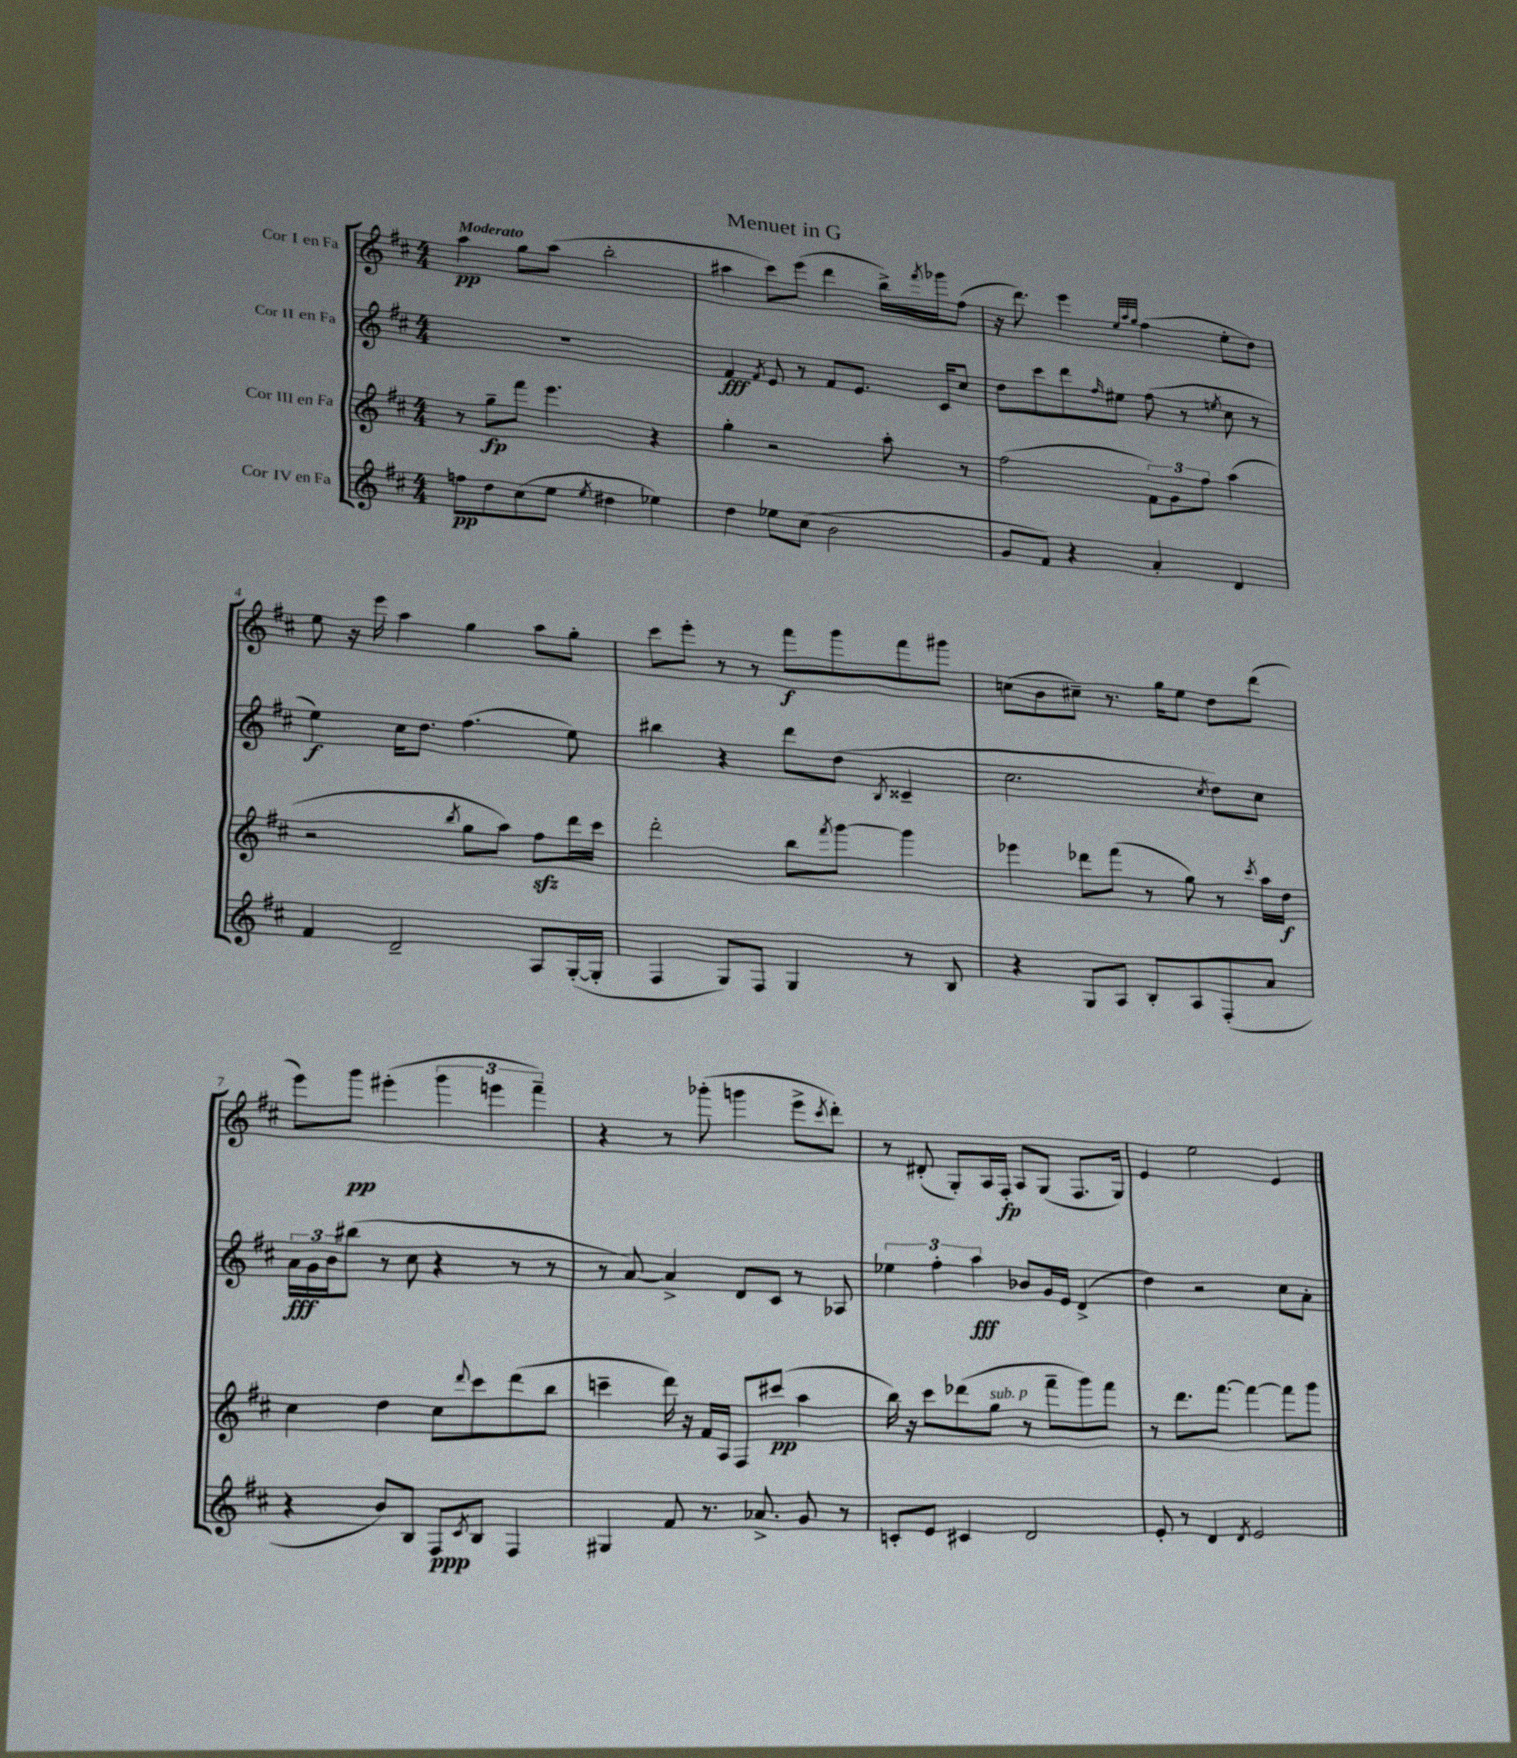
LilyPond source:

\header { title = "Menuet in G" }
<<
\new StaffGroup <<
\new Staff = "s0" \with { instrumentName = "Cor I en Fa" } {
    \clef treble \key d \major \numericTimeSignature \time 4/4 \tempo "Moderato"
    a''4\pp g''8 a''8( b''2-. |
    ais''4 cis'''8) e'''8( d'''4 b''16->) \acciaccatura { fis'''8 } ges'''16 fis''8( |
    r16 d'''8.) e'''4 \grace { e''32 a''32 g''32 } fis''4( e''8-. d''8) |
    e''8 r16 e'''16 a''4 g''4 a''8 g''8-. |
    cis'''8 e'''8-. r8 r8 fis'''8\f g'''8 fis'''8 gis'''8 |
    c''8( b'8 cis''8--) r8. g''16 e''8 d''8 d'''8( |
    e'''8) g'''8\pp eis'''4-.( \tuplet 3/2 { g'''4 e'''4 fis'''4--) } |
    r4 r8 ges'''8-.( g'''4 e'''8-> \acciaccatura { cis'''8 } d'''8-.) |
    r8 dis'8-.( g8-.) a16 fis16-.\fp a8 g8( fis8. g16) |
    e'4 e''2 e'4 \bar "|." |
}
\new Staff = "s1" \with { instrumentName = "Cor II en Fa" } {
    \clef treble \key d \major \numericTimeSignature \time 4/4
    R1 |
    fis'4\fff \acciaccatura { fis'8 } e'8 r8 fis'8 e'8. cis'16 cis''8 |
    d''8 cis'''8 d'''8 \grace { fis''16 } eis''8 fis''8( r8 \acciaccatura { e''8 } cis''8 r8 |
    e''4\f) cis''16 d''8. fis''4.( e''8) |
    bis''4 r4 d'''8 d''8( \acciaccatura { b8 } cisis'4-- |
    cis''2. \acciaccatura { cis''8 } d''8) cis''8 |
    \tuplet 3/2 { a'16\fff g'16 b'16 } bis''8( r8 cis''8 r4 r8 r8 |
    r8 a'8~) a'4-> d'8 cis'8 r8 aes8 |
    \tuplet 3/2 { ees''4 fis''4-. a''4\fff } bes'8 g'16 e'16 d'4->( |
    d''4) r2 cis''8 a'8-. \bar "|." |
}
\new Staff = "s2" \with { instrumentName = "Cor III en Fa" } {
    \clef treble \key d \major \numericTimeSignature \time 4/4
    r8 g''8--\fp fis'''8 e'''4. r4 |
    g''4-. r2 a''8-. r8 |
    fis''2( \tuplet 3/2 { fis'8) g'8 fis''8 } a''4( |
    r2 \acciaccatura { b''8 } g''8 a''8) fis''8\sfz d'''16 cis'''16 |
    d'''2-. b''8 \acciaccatura { fis'''8 } g'''8~ g'''4 |
    ees'''4 des'''8 fis'''8( r8 g''8) r8 \acciaccatura { cis'''8 } a''16 d''16\f |
    cis''4 d''4 cis''8 \appoggiatura { d'''8 } cis'''8 d'''8( b''8 |
    c'''4-- d'''16) r16 fis'16 a16 fis8 cis'''8\pp( a''4 |
    b''16) r16 cis'''8 des'''8( g''8^\markup { \italic "sub. p" } r8 fis'''8-- g'''8) fis'''8 |
    r8 d'''8. fis'''8.~ fis'''4~ fis'''8 g'''8 \bar "|." |
}
\new Staff = "s3" \with { instrumentName = "Cor IV en Fa" } {
    \clef treble \key d \major \numericTimeSignature \time 4/4
    f''8\pp d''8 cis''8( e''8 \acciaccatura { e''8 } dis''4 ees''4) |
    d''4 ees''8 cis''8( b'2 |
    g'8 fis'8) r4 a'4-. d'4 |
    fis'4 d'2-- a8 g16~-.( g16-. |
    fis4 g8) fis8 g4 r8 b8 |
    r4 g8 a8 b8-. a8 fis8-.( a'8 |
    r4 b'8) b8 fis8\ppp \acciaccatura { cis'8 } b8 fis4 |
    gis4 fis'8 r8. aes'8.-> g'8 r8 |
    c'8-. e'8 cis'4 d'2 |
    e'8-. r8 d'4 \acciaccatura { d'8 } e'2 \bar "|." |
}
>>
>>
